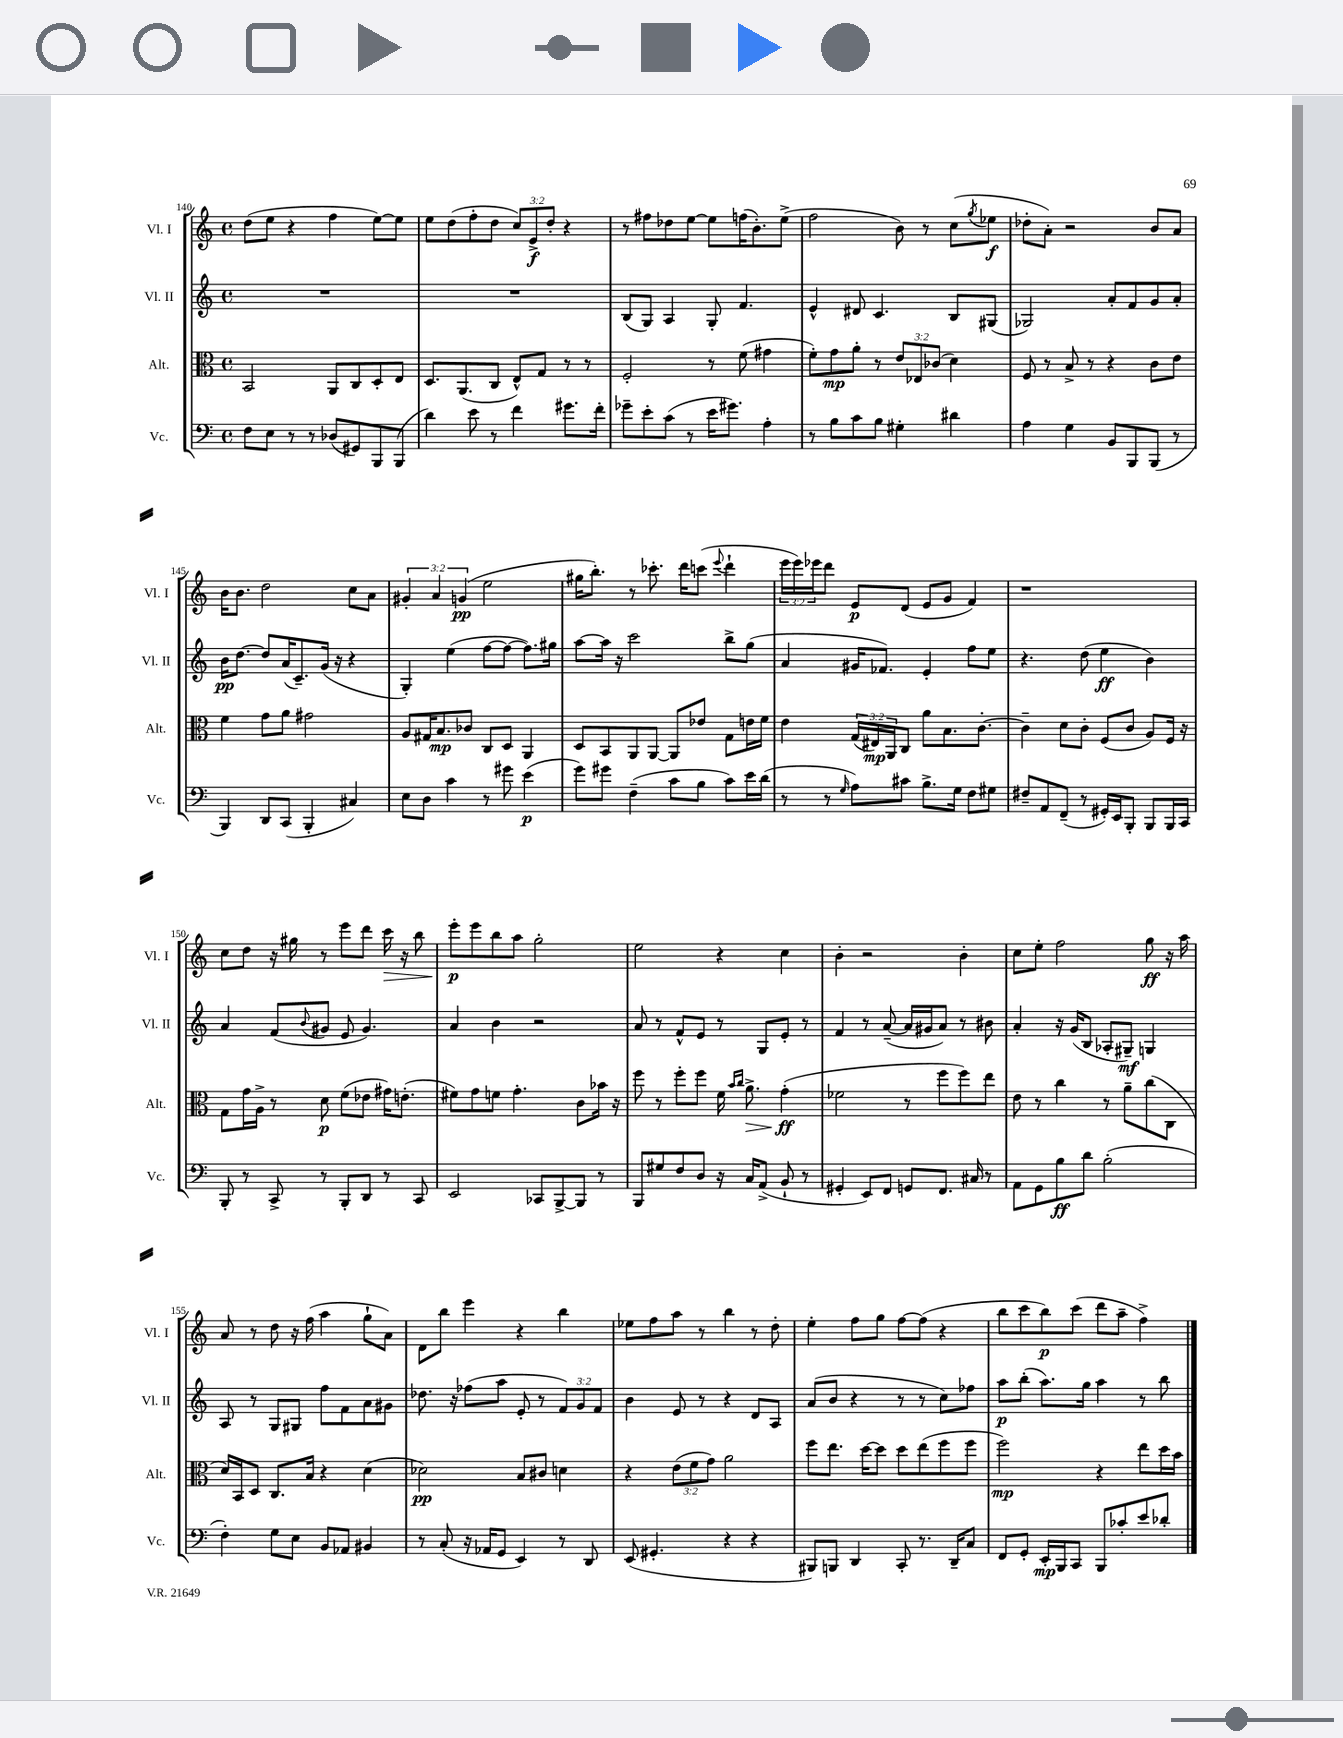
<<
\new StaffGroup <<
\new Staff = "s0" \with { instrumentName = "Vl. I" shortInstrumentName = "Vl. I" } {
    \clef treble \key c \major \defaultTimeSignature \time 4/4 \override Staff.TupletNumber.text = #tuplet-number::calc-fraction-text
    d''8( e''8 r4 f''4 e''8~) e''8 |
    e''8 d''8( f''8-. d''8 \tuplet 3/2 { c''8) e'8->\f d''8-. } r4 |
    r8 fis''8 des''8 e''8~ e''8 f''16( b'8.-.) e''8->( |
    f''2 b'8) r8 c''8( \acciaccatura { g''8 } ees''8\f |
    des''8-. a'8-.) r2 b'8 a'8 |
    b'16 b'8. d''2 c''8 a'8 |
    \tuplet 3/2 { gis'4-. a'4 g'4\pp( } e''2 |
    gis''16 b''8.-.) r8 ces'''8.-. d'''16 c'''8( \appoggiatura { e'''8 } d'''4-! |
    \tuplet 3/2 { e'''16 e'''16) ees'''16 } d'''8 e'8\p d'8( e'8 g'8 f'4) |
    r1 |
    c''8 d''8 r16 gis''16 r8 e'''8 d'''8 c'''16\> r16 b''8 |
    e'''8-.\p\! e'''8 b''8 a''8 g''2-. |
    e''2 r4 c''4 |
    b'4-. r2 b'4-. |
    c''8 e''8-. f''2 g''8\ff r16 a''16 |
    a'8 r8 d''8 r16 f''16( a''4 g''8-! a'8) |
    d'8 b''8 e'''4 r4 b''4 |
    ees''8 f''8 a''8 r8 b''4 r8 d''8-. |
    e''4-. f''8 g''8 f''8~ f''8( r4 |
    b''8 c'''8 b''8\p) c'''8( d'''8 a''8-- f''4->) \bar "|." |
}
\new Staff = "s1" \with { instrumentName = "Vl. II" shortInstrumentName = "Vl. II" } {
    \clef treble \key c \major \defaultTimeSignature \time 4/4 \override Staff.TupletNumber.text = #tuplet-number::calc-fraction-text
    R1 |
    R1 |
    b8( g8) a4 g8-. f'4. |
    e'4-^ dis'8 c'4. b8 gis8( |
    ges2) a'8-. f'8 g'8 a'8-. |
    b'16\pp d''8.~ d''8 a'16( c'8.--) g'16( r16 r4 |
    g4-.) e''4( f''8~ f''8~ f''8.) gis''16 |
    a''8~ a''16 r16 c'''2 b''8-> g''8( |
    a'4 gis'16 fes'8.) e'4-. f''8 e''8 |
    r4. d''8( e''4\ff b'4) |
    a'4 f'8( \appoggiatura { b'8 } gis'8 e'8 gis'4.) |
    a'4 b'4 r2 |
    a'8 r8 f'8-^ e'8 r8 g8 e'8-. r8 |
    f'4 r8 a'8~--( a'16 gis'16 a'8) r8 bis'8 |
    a'4-. r16 g'16( b8 aes8-. gis8--\mf) g4 |
    a8 r8 g8 gis8 f''8 f'8 a'8 gis'8 |
    des''8. r16 fes''8( a''8 e'8-. r8 \tuplet 3/2 { f'8) g'8 f'8 } |
    b'4 e'8 r8 r4 d'8 a8 |
    a'8( b'8 r4 r8 r8 c''8) fes''8 |
    a''8\p b''8-.( a''8.) g''16 a''4 r8 b''8 \bar "|." |
}
\new Staff = "s2" \with { instrumentName = "Alt." shortInstrumentName = "Alt." } {
    \clef alto \key c \major \defaultTimeSignature \time 4/4 \override Staff.TupletNumber.text = #tuplet-number::calc-fraction-text
    b,2 a,8 c8 d8-. e8 |
    d8. a,8.( c8 e8-^) g8 r8 r8 |
    f2-. r8 f'8( gis'4 |
    f'8-.) g'8\mp a'8-. r8 \tuplet 3/2 { e'8 ees8 ces'8( } d'4) |
    f8 r8 b8-> r8 r4 c'8 e'8 |
    f'4 g'8 a'8 gis'2 |
    a8 gis16 b8.\mp ces'8 c8 d8 a,4 |
    d8 b,8 a,8 a,8~ a,8 ees'8 g8 e'16 f'16 |
    e'4 \tuplet 3/2 { g16( eis16\mp) a,16 } c8 a'8 b8. c'8.~-. |
    c'4-- d'8 c'8-. f8( c'8 a8) f16 r16 |
    g8 g'16 a16-> r8 d'8\p f'8( ees'8 gis'16) e'8.-.( |
    fis'8) g'8 f'8 g'4.-. c'8 bes'16 r16 |
    f''8 r8 f''8-. f''8 f'16 \grace { b'16 c''16 } a'8.->\> g'4-.\ff\!( |
    fes'2 r8 f''8 f''8) e''8 |
    e'8 r8 c''4 r8 a'8-- c''8( c8 |
    d'16) b,16 d8 c8. b16 r4 d'4( |
    des'2\pp) b8 cis'8 d'4 |
    r4 \tuplet 3/2 { e'8( f'8 g'8) } a'2 |
    f''8 e''8. d''16~ d''8 d''8 e''8( f''8 f''8 |
    f''2\mp) r4 e''8 d''16 b'16 \bar "|." |
}
\new Staff = "s3" \with { instrumentName = "Vc." shortInstrumentName = "Vc." } {
    \clef bass \key c \major \defaultTimeSignature \time 4/4
    f8 e8 r8 r8 des8( gis,8) b,,8 b,,8( |
    d'4) e'8 r8 f'4 gis'8. f'16-. |
    ges'8-- e'8-. c'8( r8 e'16 gis'8.) a4-. |
    r8 b8 c'8 b8 gis4-. dis'4 |
    a4 g4 b,8 b,,8 b,,8( r8 |
    b,,4) d,8 c,8( b,,4-. cis4) |
    e8 d8 c'4 r8 gis'8 e'4\p( |
    g'8) gis'8 f4--( c'8 b8 c'8) e'16 d'16( |
    r8 r8 \grace { g16 } a8) cis'8 b8.-> g16 f8 gis8 |
    fis8-- a,8 f,8--( r8 gis,16-.) e,16 b,,8-. b,,8 b,,16 c,16 |
    b,,8-. r8 c,8-> r8 b,,8-. d,8 r8 c,8 |
    e,2 ces,8 b,,8~-> b,,8 r8 |
    b,,8 gis8 f8 d8 r16 c16 a,8->( b,8-! r8 |
    gis,4-. e,8) f,8 g,8 f,8. cis16 r8 |
    a,8 g,8 b8\ff d'8 b2-.( |
    f4-.) g8 e8 b,8 aes,8 bis,4 |
    r8 c8-.( r16 aes,16 g,8 e,4) r8 d,8 |
    e,8( gis,4.-. r4 r4 |
    bis,,8) b,,8 d,4 c,8-. r8. d,16-- c8 |
    f,8 g,8-. e,16-.\mp b,,16 c,8 b,,8 ces'8-. e'8 des'8-. \bar "|." |
}
>>
>>
\layout { \context { \Score currentBarNumber = #140 } }
